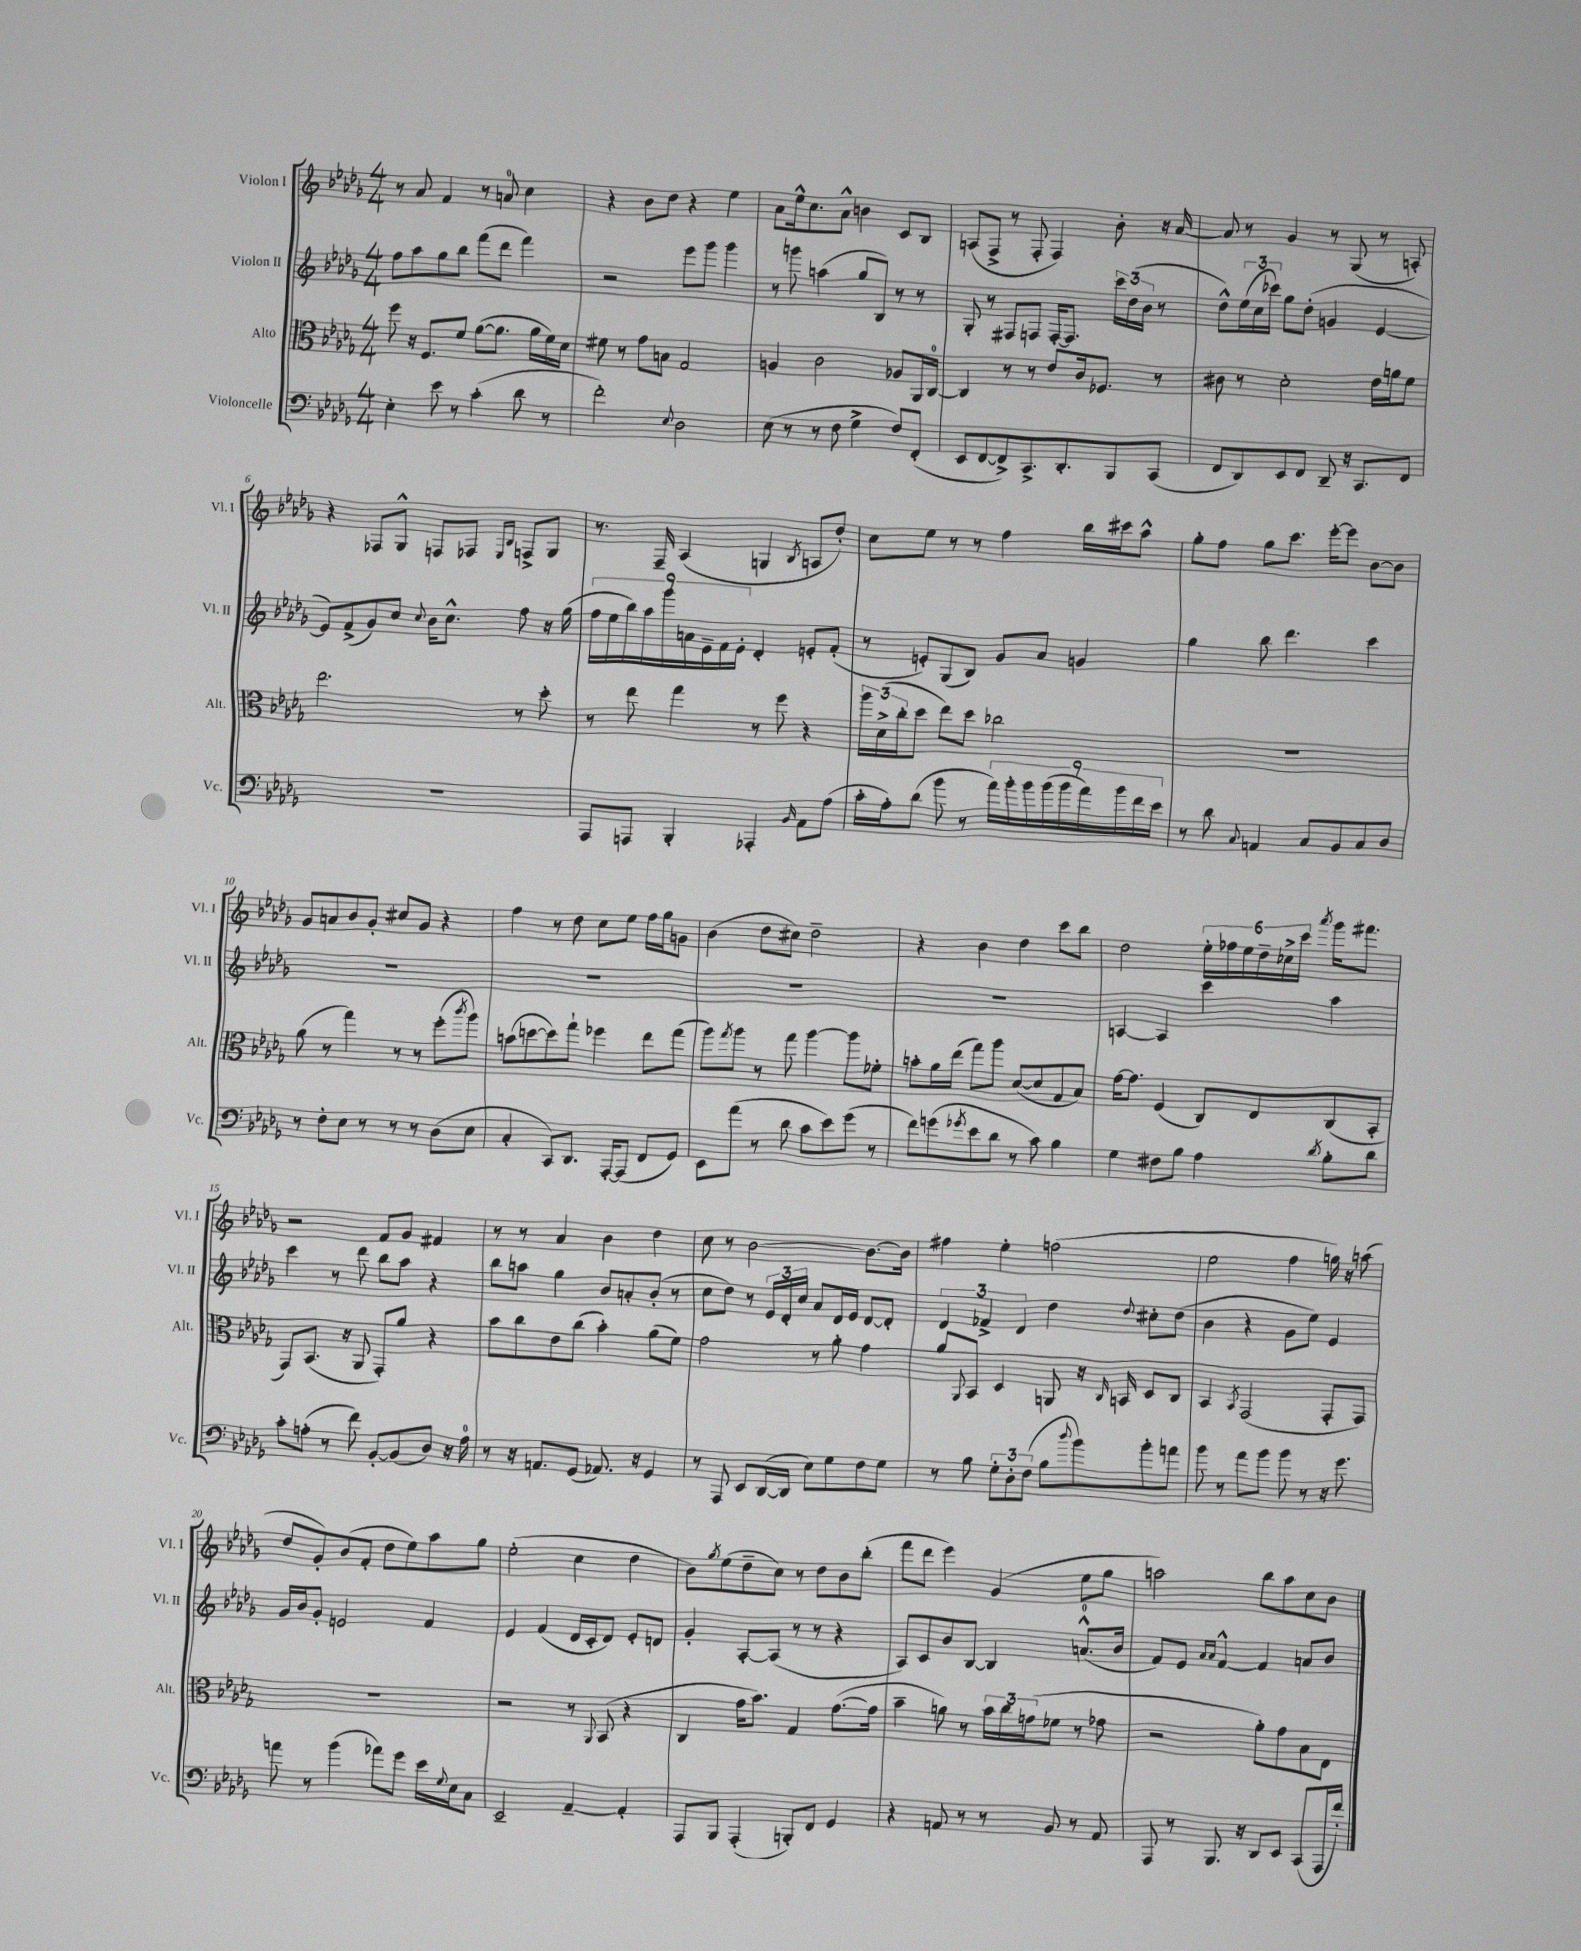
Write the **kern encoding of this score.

**kern	**kern	**kern	**kern
*staff4	*staff3	*staff2	*staff1
*clefF4	*clefC3	*clefG2	*clefG2
*k[b-e-a-d-g-]	*k[b-e-a-d-g-]	*k[b-e-a-d-g-]	*k[b-e-a-d-g-]
*M4/4	*M4/4	*M4/4	*M4/4
4E-'\	8ff\	8ff\L	8r
.	16r	8aa-\	8a-/
.	8.F/L	.	.
8e-\	.	8gg-\	4f/
8r	8f/J	8bb-\J	.
(4c'\	([8a-\L	(8fff\L	8r
.	8.a-\]J	8ddd-\J	8a/
8d-\	.	4fff\)	4cc\
.	16a-\LL	.	.
8r	16f\)	.	.
.	16d-\JJ	.	.
=	=	=	=
2f'\)	8f#\	2r	4r
.	8r	.	.
.	8g-\L	.	8b-\L
.	8B\J	.	8dd-\J
8qqE-/	.	.	.
2D-\	2G-/	8eee-\L	4r
.	.	8ggg-\J	.
.	.	4ggg-\	4ee-\
=	=	=	=
(8E-\	4A/	8r	8a-\L
8r	.	8ggg\	16ee-^^\k
.	.	.	8.cc\
8r	2c\	(4aa\	.
8F\	.	.	8a-^^\J
4G-^\	.	8gg-/L	4b\
.	.	8B-/J)	.
8F/L)	8A-/L	8r	8c/L
(8FF'/J	16AA-/L	8r	8B-/J
.	[16C/JJ	.	.
=	=	=	=
8EE-/L	4C/]	8G-'/	(8A/L
[8FF/	.	8r	8F^/J
8FF^/])	8r	8F#/L	8r
8.CC^/	8r	8F/J	8F'/
.	8e-/L	[16F'/LK	4F/)
8.DD-'/	.	8.F/]J	.
.	16c/k	.	.
.	8.F-/J	.	.
8BBB-/	.	24ccc\LL	8b-'\
.	.	(24dd-\	.
.	.	24b-\JJ	.
(8CC/J	8r	8r	16r
.	.	.	[16a-/
=	=	=	=
8FF/L	8c#\	8dd-^^\L)	8a-/]
8DD-/)	8r	(24ee-\L	8r
.	.	24cc\	.
.	.	24ccc-\JJ)	.
8EE-/	2d-'\	8gg-\L	4g-/
8FF/J	.	(8dd-'\J	.
8DD-~/	.	4g/	8r
16r	.	.	(8G-/
8.CC/L	.	.	.
.	16e-\LL	[4e-/	8r
.	16a\J	.	.
8FF/J	8f\J	.	8A'/)
=	=	=	=
1r	2.ee-\	8e-/]L)	4r
.	.	(8f^/	.
.	.	8g-/)	8F-/L
.	.	8cc/J	8G-^^/J
.	.	8qqcc/	.
.	.	16b-\LK	8F/L
.	.	8.cc^^\J	.
.	.	.	8F-/J
.	.	.	16qqE-/LL
.	.	.	16qqB-/JJ
.	8r	8ff\	8F^/L
.	8dd-'\	16r	8G-/J
.	.	(16gg-\	.
=	=	=	=
8AAA-/L	8r	18ff\LL	8.r
.	.	18ee-\	.
.	.	18bb-\)	.
8AAA/J	8ee-\	.	.
.	.	18aa-\	.
.	.	.	16F~/
.	.	18ggg-\	.
4BBB-'/	4gg-\	.	(4A-/
.	.	18a\	.
.	.	18e-~\	.
.	.	18f\	.
.	.	18e-'\JJ	.
4AAA-'/	8r	4d-'/	4G/
.	8ff\	.	.
16qqBB-/	.	.	8qB-/
8AA-\L	4r	8e'/L	8A/L
(8A-\J	.	(8f'/J	8dd-'/J)
=	=	=	=
16c'\LL	24aa-\LL	8r	8cc\L
.	(24d-^\	.	.
16A-'\J)	.	.	.
.	24cc'\J	.	.
(8d-\J	8dd-\J	8e'/L)	8ee-\J
8b-\	8ee-\L)	(8G-/	8r
8r	8dd-\J	8B-/J)	8r
18a-\LL)	2cc-\	8g-/L	4ff\
18b-'\	.	.	.
18b-\	.	.	.
.	.	8a-/J	.
(18b-\	.	.	.
18b-\	.	.	.
.	.	4g/	16bb-\LL
18a-\)	.	.	.
.	.	.	16ccc#\J
18b-\	.	.	.
.	.	.	8aa-^^\J
18f\	.	.	.
18e-\JJ	.	.	.
=	=	=	=
8r	1r	4gg-\	8gg-'\L
8d-\	.	.	8ff\J
8qqC/	.	.	.
4AA/	.	8bb-\	8gg-\L
.	.	4.ddd-\	8.ccc\J
8C/L	.	.	.
.	.	.	[16eee-'\LK
8BB-/	.	.	8eee-\]J
8C/	.	4ccc\	[8b-\L
8D-/J	.	.	8b-\]J
=	=	=	=
8r	(8a-\	1r	8g-/L
8F'\L	8r	.	8a/
8E-\J	4gg-\)	.	8b-/
8r	.	.	8g-'/J
8r	8r	.	8cc#/L
8r	8r	.	8g-/J
(8D-\L	(8ff'\L	.	4r
.	8qccc/	.	.
8E-\J	8aa-\J)	.	.
=	=	=	=
4C'/	(8b\L	1r	4ff\
.	[8dd\	.	.
8CC/L)	8dd\])	.	8r
8.DD-/J	8gg-`\J	.	8dd-\
.	4ff-\	.	8cc\L
[16AAA-'/LK	.	.	.
(8AAA-/]J	.	.	8ee-\J
8FF/L	8ee-\L	.	16ff\LL
.	.	.	16gg-\J
8GG-/J)	(8gg-\J	.	8g\J
=	=	=	=
8EE-\L	8aa-\L)	1r	(4b-\
.	8qgg-/	.	.
(8a-\J	8aa-\J	.	.
8r	8r	.	8dd-\L
8d-\	8gg-\	.	8cc#\J)
8c\L	[4aa-\	.	2dd-~\
8e-\)	.	.	.
(8g-\J	8aa-\]L	.	.
8r	8f-'\J	.	.
=	=	=	=
8f\L)	8b'\L	1r	4r
(8g\	16a-\L	.	.
.	(16ee-\JJ	.	.
8qg-/	.	.	.
8e-\	8gg-\L)	.	4b-\
8d-\J	8aa-\J	.	.
8r	([8d-/L	.	4dd-\
8c\)	8d-/]	.	.
4B-\	8G-/	.	8ccc\L
.	8B-/J)	.	8bb-\J
=	=	=	=
4G-\	[16g-\LK	[4A/	2dd-\
.	8.g-\]J	.	.
8F#\L	(4F/	4A/]	.
8B-\J	.	.	.
4A-\	8C/L)	4ccc\	24ee-'\LL
.	.	.	24ff-\
.	.	.	24ee-\
.	8E-/	.	24dd-~\
.	.	.	24cc-^\
.	.	.	24ccc\JJ
8qd-/	.	.	8qaaa-/
8B-'\L	(8C/	4aa-\	16ggg-\LK
.	.	.	8.fff#\J
8d-\J	8BB-'/J	.	.
=	=	=	=
8c'\L	8GG-/L)	4ccc\	2r
(8A'\J	(8.BB-/J	.	.
8r	.	8r	.
.	16r	.	.
8f\)	8AA-/	8ddd-\	.
[8BB-'/L	8GG-'/L)	8bb-\L	8f/L
(8BB-/]	8a-/J	8aa-\J	8g-/J
8D-/J)	4r	4r	4f#/
16r	.	.	.
16A\	.	.	.
=	=	=	=
8r	8b-\L	8bb-\L	8r
16r	8cc\	8aa\J	8r
8.AA/L	.	.	.
.	8e-\	4gg-\	4a-/
(8GG-/J	(8cc\J	.	.
8.AA-/)	4b-'\)	8b-/L	4b-\
.	.	8a'/	.
16r	.	.	.
4GG-/	(8a-\L	(8b-'/J	4dd-\
.	8f\J)	8r	.
=	=	=	=
8r	2g-\	8cc\L	8cc\
8AAA-/	.	8dd-\J)	8r
8EE-/L	.	8r	[2b-\
([16DD-/L	.	24e-/LL	.
.	.	24d-'/	.
16DD-/]JJ	.	.	.
.	.	24cc/JJ	.
8E-\L)	8r	8a-/L	.
8G-\	8a-'\	16d-/L	.
.	.	16e-/JJ	.
8F\	4g-\	[8d-/L	8.b-\_L
8G-\J	.	8d-'/]J	.
.	.	.	16b-\]Jk
=	=	=	=
8r	8a-/L	6d-/	4ff#\
.	8qqAA-/	.	.
8B-\	8BB-/J	.	.
.	.	6f-^/	.
12G-'\L	4D-/	.	4ee-'\
12D-'\	.	6d-/	.
(12F\J	.	.	.
8B-\L	8AA/	4dd-\	(2ff\
8qqdd-/	.	.	.
8b-\)	16r	.	.
.	16qqC/	.	.
.	16BB/	.	.
.	.	8qqdd-/	.
8b-'\	8D-/L	8cc#'\L	.
8a\J	8C/J	(8dd-\J	.
=	=	=	=
8b-\	4BB-/	4b-\	2ee-\
8r	.	.	.
.	8qBB-/	.	.
8a-\L	(2GG-/	4r	.
8b-\J	.	.	.
8b-\	.	8g-\L	4ff\
8r	.	8ee-\J)	.
16r	8GG-'/L	4e-/	16gg\)
8.g-\	.	.	16r
.	8GG-/J)	.	(8aa\
=	=	=	=
8a\	1r	16g-/LL	8dd-/L
.	.	16b-/J	.
8r	.	8g-'/J	8g-'/)
(4b-\	.	2e/	(8b-/
.	.	.	8f'/J
8a-\L)	.	.	8dd-\L
8g-\J	.	.	8ee-\)
16e-\LL	.	4f/	8aa-\
8qqG-/	.	.	.
16E-\J	.	.	.
8C\J	.	.	8gg-\J
=	=	=	=
2EE-~/	2r	4e-/	(2ee-'\
.	.	(4f/	.
[4AA-~/	8r	16d-/LL	4cc\
.	.	16c'/J	.
.	8qqAA-/	.	.
.	(8BB-/	8d-/J)	.
4AA-'/]	4r	8e-'/L	4dd-\
.	.	8d/J	.
=	=	=	=
8AAA-/L	4C/	4g-'/	8b-\L)
.	.	.	8qgg-/
8BBB-/J	.	.	(8ee-\
(4AAA-'/	16g-\LK	[8A-'/L	8dd-~\
.	8.b-\J)	.	.
.	.	(8A-/]J	8cc\J)
8BBB'/L)	4G-/	8r	8r
8FF/J	.	8r	8dd-\L
4GG-/	([8.g-\L	4r	8b-\
.	.	.	(8bb-'\J
.	16g-\]Jk	.	.
=	=	=	=
4r	4b-~\	8A-/L)	8fff\L
.	.	8c/	8ddd-\J
8AA/	8a\)	8b-/	4eee-\)
8r	8r	[8B-/J	.
8r	24b-\LL	4B-/]	(4g-/
.	24cc\	.	.
.	(24g\J	.	.
8BB-/	8f-\J	.	.
8r	8r	(8.a^^/L	8ee-\L
8AA/	8g-\	.	8gg-\J
.	.	16b-/Jk	.
=	=	=	=
8AAA-/	2r	8f/L)	2aa\)
8r	.	8e-/J	.
.	.	16qqa-/LL	.
.	.	16qqa-/JJ	.
8.BBB-/	.	[4f^^/	.
16r	.	.	.
8DD-/L	8a-'\L)	4f/]	8bb-\L
8EE-/J	8g-\	.	8aa\
(8CC/L	8B-\	8a/L	8cc\
16AAA-/L	8E-\J	8b-/J	8b-\J
16f'/JJ)	.	.	.
==	==	==	==
*-	*-	*-	*-
